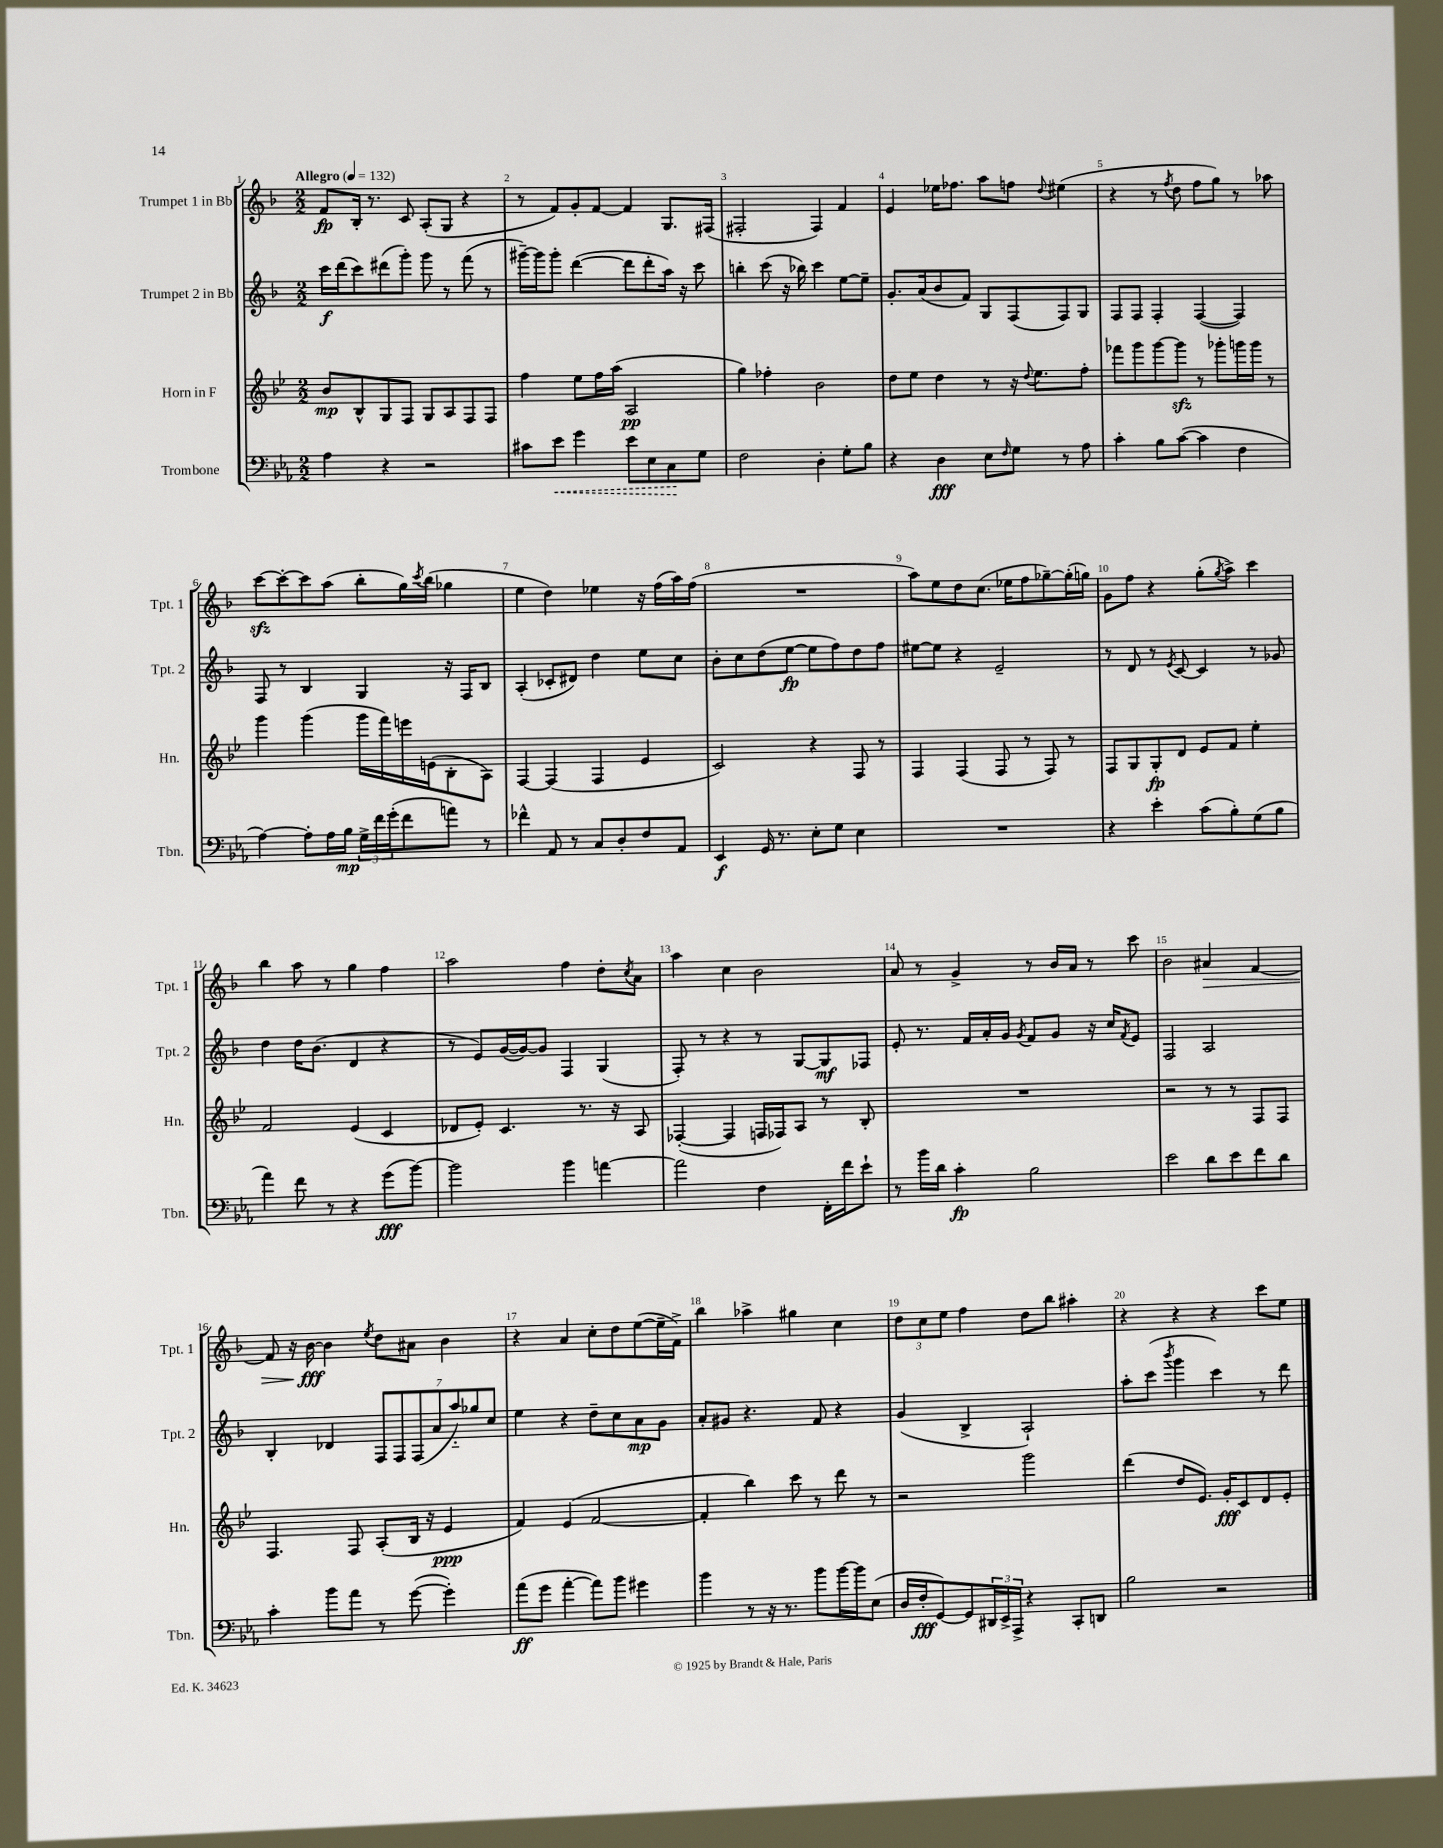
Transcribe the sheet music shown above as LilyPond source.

<<
\new StaffGroup <<
\new Staff = "s0" \with { instrumentName = "Trumpet 1 in Bb" shortInstrumentName = "Tpt. 1" } {
    \clef treble \key f \major \numericTimeSignature \time 2/2 \tempo "Allegro" 4 = 132
    f'8\fp bes16-. r8. c'8 a8-.( g8 r4 |
    r8 f'8) g'8-. f'8~ f'4 g8. fis16( |
    fis2-. fis4) f'4 |
    e'4 ees''16 fes''8. a''8 f''8 \appoggiatura { d''8 } eis''4( |
    r4 r8 \acciaccatura { f''8 } d''8 f''8 g''8) r8 aes''8 |
    c'''8~\sfz c'''8~-. c'''8 a''8( bes''8-. g''16) \acciaccatura { c'''8 } bes''16( ges''4 |
    e''4 d''4) ees''4 r16 f''16( a''16) f''16( |
    R1 |
    a''8) e''8 d''8 c''8.( ees''16 f''8 ges''8~--) ges''16-.( g''16) |
    g'8 f''8 r4 g''8-.( \acciaccatura { g''8 } a''8->) c'''4 |
    bes''4 a''8 r8 g''4 f''4 |
    a''2 f''4 d''8-. \acciaccatura { c''8 } a'8 |
    a''4 c''4 bes'2 |
    a'8 r8 g'4-> r8 bes'16 a'16 r8 c'''8 |
    bes'2 ais'4\> f'4~ |
    f'8 r16 bes'16~\fff\! bes'4 \acciaccatura { e''8 } d''8 ais'8 bes'4 |
    r4 a'4 c''8-. d''8 e''8~( e''16-- f'16->) |
    bes''4 aes''4-> gis''4 c''4 |
    \tuplet 3/2 { d''8 c''8 e''8 } f''4 d''8 bes''8 ais''4-. |
    r4 r4 r4 c'''8 e''8 \bar "|." |
}
\new Staff = "s1" \with { instrumentName = "Trumpet 2 in Bb" shortInstrumentName = "Tpt. 2" } {
    \clef treble \key f \major \numericTimeSignature \time 2/2
    c'''16\f d'''16( c'''8) dis'''8( g'''8-.) g'''8 r8 f'''8( r8 |
    gis'''16~--) gis'''16 gis'''8-. d'''4~( d'''8 d'''8-. a''16) r16 c'''8 |
    b''4-. c'''8( r16 bes''16) c'''4 e''8~ e''8-- |
    g'8.-. a'16( bes'8 f'8) g8 f8( f8) g8 |
    f8 f8 f4-. f4~( f4) |
    f8 r8 bes4 g4 r16 f16 bes8 |
    a4-.( ces'8-. dis'8) d''4 e''8 c''8 |
    bes'8-. c''8 d''8( e''8~\fp e''8 f''8) d''8 f''8 |
    eis''8~ eis''8 r4 e'2-- |
    r8 d'8 r8 \acciaccatura { e'8 } c'8~ c'4 r8 ges'8 |
    d''4 d''16 bes'8.( d'4 r4 |
    r8 e'8) g'16~( g'16~) g'8 f4 g4( |
    f8-.) r8 r4 r8 g8~ g8\mf fes8 |
    e'8-. r8. f'16 a'16-. g'16 \acciaccatura { g'8 } f'8 g'8 r16 c''16 \acciaccatura { f'8 } e'8 |
    f2 a2 |
    bes4-. des'4 \tuplet 7/4 { f8 f8 f8( a'8 a''8-_) ges''8 c''8 } |
    e''4 r4 d''8-- c''8 a'8\mp g'8 |
    a'8-. gis'8 r4. f'8 r4 |
    g'4( bes4-> a2-!) |
    a''8-. c'''8( \acciaccatura { bes'''8 } g'''4 c'''4) r8 d'''8 \bar "|." |
}
\new Staff = "s2" \with { instrumentName = "Horn in F" shortInstrumentName = "Hn." } {
    \clef treble \key bes \major \numericTimeSignature \time 2/2
    bes'8\mp bes8-^ g8 f8 g8 a8 f8 f8 |
    f''4 ees''8 f''16 a''16( a2\pp |
    g''4) fes''4-. bes'2 |
    d''8 ees''8 d''4 r8 r16 \appoggiatura { d''8 } ees''8. f''8-. |
    fes'''8 g'''8 g'''8~ g'''8\sfz r8 ges'''8-. g'''16 g'''16 r8 |
    g'''4 g'''4( g'''16 f'''16) e'''16 e'16( bes8-. a8) |
    f4~ f4( f4 ees'4 |
    c'2) r4 f8 r8 |
    f4 f4( f8 r8 f8) r8 |
    f8 g8 g8-.\fp d'8 ees'8 f'8 ees''4-. |
    f'2 ees'4( c'4 |
    des'8 ees'8-.) c'4. r8. r16 a8 |
    fes4~-.( fes4 f16 fes16) a8 r8 bes8-. |
    R1 |
    r2 r8 r8 f8 f8 |
    f4. f8 a8-.( bes16 r16 ees'4\ppp |
    f'4) ees'4( f'2~ |
    f'4-. bes''4) c'''8 r8 d'''8 r8 |
    r2 g'''2 |
    d'''4( d''8 ees'8.) g'16-.\fff c'8 d'8 ees'8-. \bar "|." |
}
\new Staff = "s3" \with { instrumentName = "Trombone" shortInstrumentName = "Tbn." } {
    \clef bass \key ees \major \numericTimeSignature \time 2/2
    aes4 r4 r2 |
    cis'8 \once \override Hairpin.style = #'dashed-line ees'8\< g'4 ees'8 ees8 c8\! g8 |
    f2 d4-. g8-. bes8 |
    r4 d4\fff ees8 \grace { f16 } g8 r8 aes8 |
    c'4-. bes8 c'8~( c'4 f4 |
    aes4~) aes8-. aes16 bes16\mp \tuplet 3/2 { g16-> f'16 g'16-.( } f'8 a'8) r8 |
    fes'4-^ aes,8 r8 c8 d8-. f8 aes,8 |
    ees,4\f g,16 r8. ees8-. g8 ees4 |
    R1 |
    r4 ees'4-. c'8( bes8-.) g8( bes8 |
    aes'4) f'8 r8 r4 g'8\fff( bes'8~) |
    bes'2 bes'4 a'4~ |
    a'2 f4 f,16-. f'16 ees'8-! |
    r8 bes'16 d'16 c'4-.\fp bes2 |
    ees'2 d'8 ees'8 f'8 d'8 |
    c'4-. bes'8 aes'8 r8 g'8~( g'4-.) |
    aes'8\ff( g'8 aes'4~-. aes'8) bes'8 gis'4 |
    bes'4 r8 r16 r8. bes'8 bes'16~ bes'16 ees8( |
    d16 f16-.\fff g,8~) g,8 \tuplet 3/2 { dis,16 ees,16-> aes,,16-> } r4 c,8-. d,8 |
    bes2 r2 \bar "|." |
}
>>
>>
\layout { \context { \Score \override BarNumber.break-visibility = ##(#f #t #t) barNumberVisibility = #all-bar-numbers-visible } }
